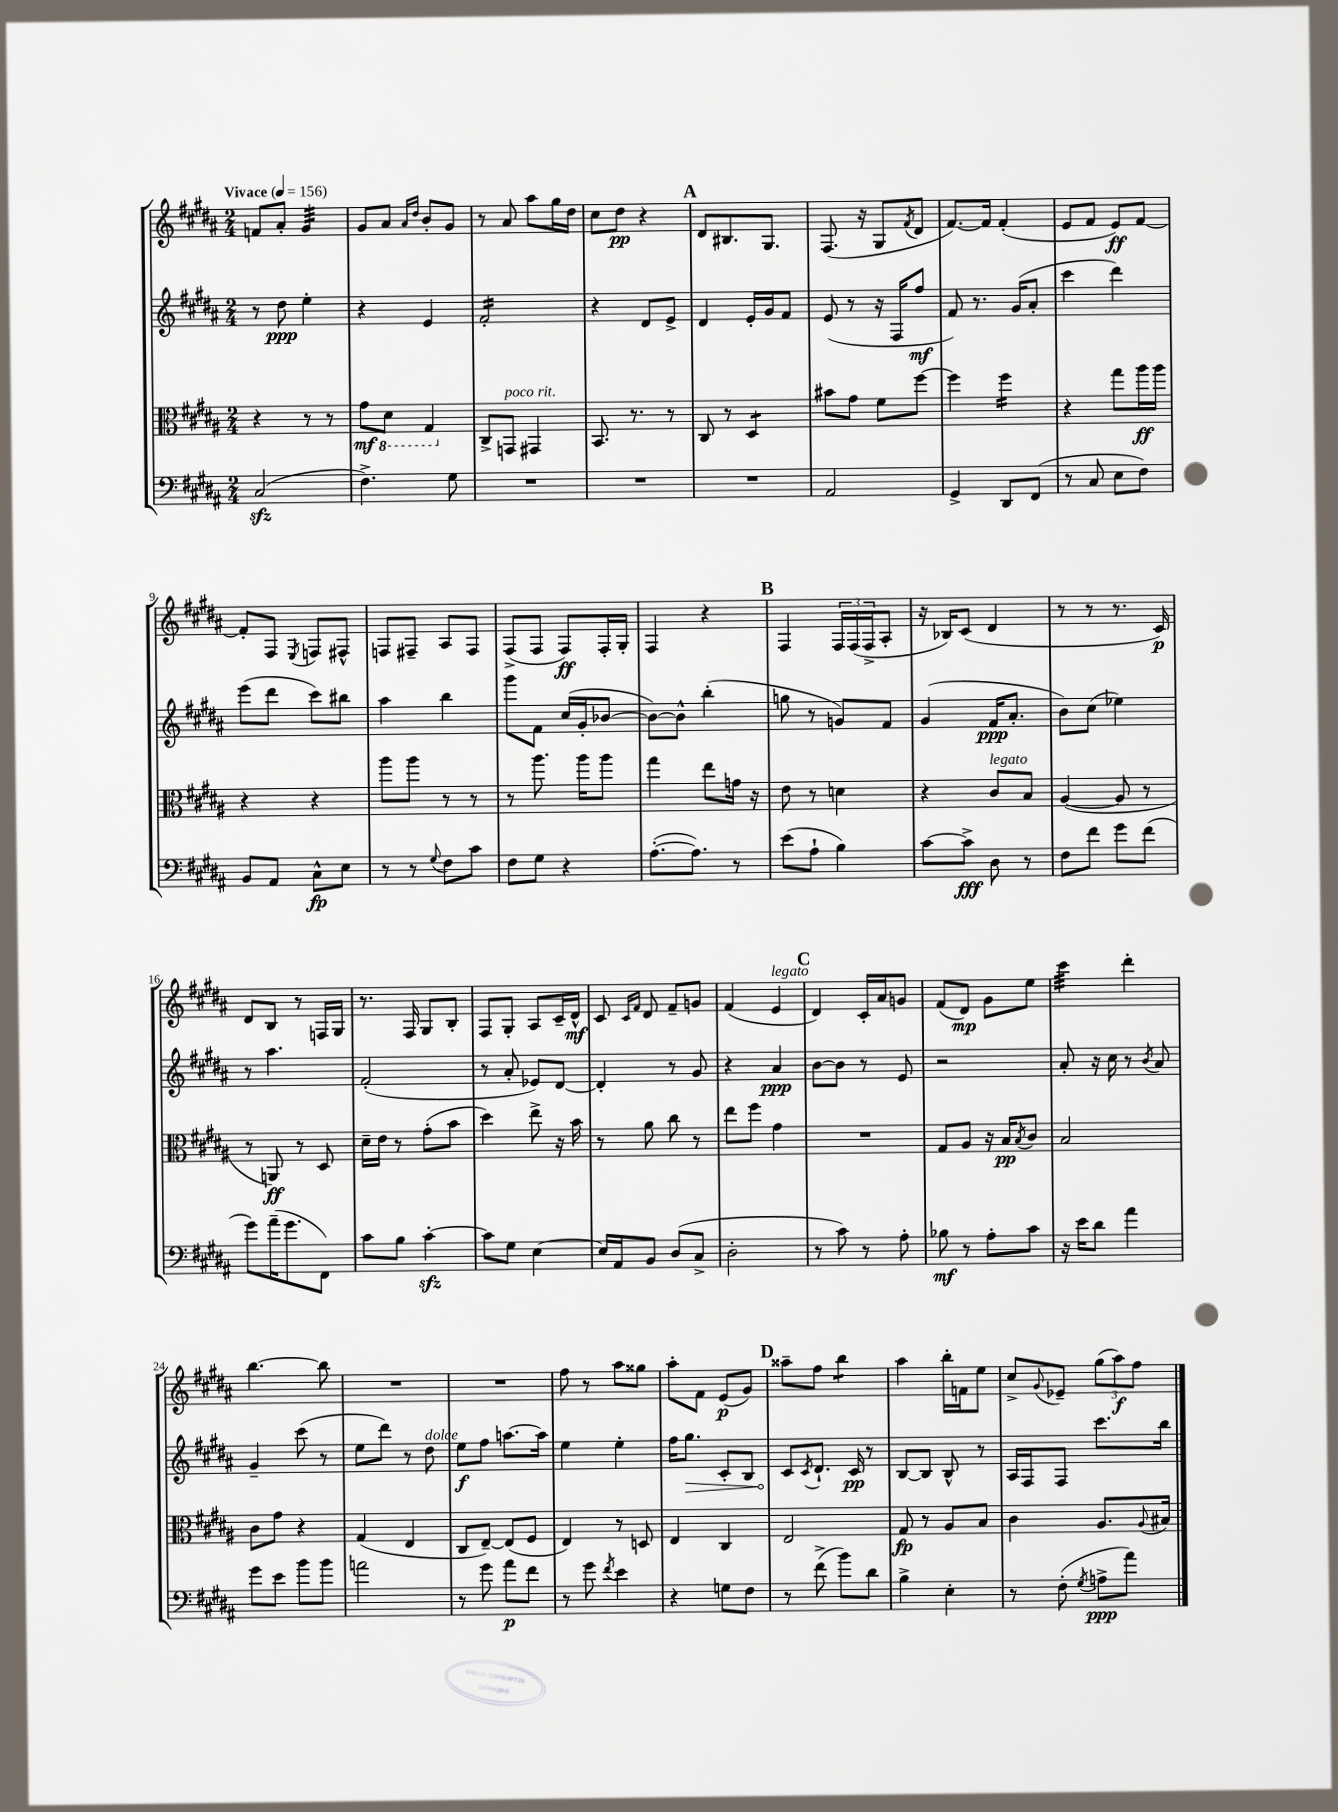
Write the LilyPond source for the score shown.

<<
\new StaffGroup <<
\new Staff = "s0" {
    \clef treble \key b \major \numericTimeSignature \time 2/4 \tempo "Vivace" 4 = 156
    f'8 ais'8-. gis'4:32 |
    gis'8 ais'8 \grace { ais'16 dis''16 } b'8-. gis'8 |
    r8 ais'8 ais''8 gis''16 dis''16 |
    cis''8 dis''8\pp r4 |
    \mark \markup { \bold "A" } dis'8 bis8. gis8. |
    fis8.( r16 gis8 \acciaccatura { fis'8 } dis'8 |
    fis'8.~) fis'16 fis'4-.( |
    e'8 fis'8 e'8\ff) fis'8~ |
    fis'8-. fis8 \acciaccatura { e8 } f8 fis8-^ |
    f8 fis8-- ais8 fis8 |
    fis8->( fis8 fis8\ff) fis16-. gis16-. |
    fis4 r4 |
    \mark \markup { \bold "B" } fis4 \tuplet 3/2 { fis16 fis16( fis16-> } ais8-. |
    r16 bes16) cis'8( dis'4 |
    r8 r8 r8. cis'16\p) |
    dis'8 b8 r8 f16 gis16 |
    r8. fis16 gis8 b8-. |
    fis8 gis8-. ais8 cis'16-- dis'16-^\mf |
    cis'8 \grace { cis'16 fis'16 } dis'8 fis'8-- g'8 |
    fis'4( e'4^\markup { \italic "legato" } |
    \mark \markup { \bold "C" } dis'4) cis'16-. ais'16 g'8 |
    fis'8( dis'8\mp) gis'8 e''8 |
    cis'''4:32 dis'''4-. |
    b''4.~ b''8 |
    R2 |
    R2 |
    fis''8 r8 ais''8 gisis''8 |
    ais''8-. fis'8 e'8\p( gis'8) |
    \mark \markup { \bold "D" } aisis''8-- fis''8 b''4:8 |
    ais''4 b''16-. f'16 e''8 |
    cis''8-> \appoggiatura { gis'8 } ees'8-- \tuplet 3/2 { gis''8( ais''8\f) fis''8 } \bar "|." |
}
\new Staff = "s1" {
    \clef treble \key b \major \numericTimeSignature \time 2/4
    r8 dis''8\ppp e''4-. |
    r4 e'4 |
    fis'2:16-. |
    r4 dis'8 e'8-> |
    \mark \markup { \bold "A" } dis'4 e'16-. gis'16 fis'8 |
    e'8( r8 r16 fis16 fis''8\mf |
    fis'8) r8. gis'16( ais'8-. |
    cis'''4 dis'''4) |
    e'''8( dis'''8 cis'''8) bis''8 |
    ais''4 b''4 |
    gis'''8 fis'8 cis''16( gis'16-. bes'8~ |
    bes'8~) bes'8-^ b''4-.( |
    \mark \markup { \bold "B" } g''8 r8 g'8) fis'8 |
    gis'4( fis'16\ppp ais'8.-. |
    b'8) cis''8( ees''4) |
    r8 ais''4. |
    fis'2-.( |
    r8 ais'8-. ees'8) dis'8~ |
    dis'4-. r8 gis'8 |
    r4 ais'4\ppp |
    \mark \markup { \bold "C" } b'8~ b'8 r8 e'8 |
    r2 |
    ais'8-. r16 cis''16 r8 \acciaccatura { b'8 } ais'8 |
    gis'4-- cis'''8( r8 |
    e''8 dis'''8) r8 dis''8^\markup { \italic "dolce" } |
    e''8\f fis''8 a''8.~ a''16 |
    e''4 e''4-. |
    fis''16 \once \override Hairpin.circled-tip = ##t gis''8.\> cis'8-. b8 |
    \mark \markup { \bold "D" } cis'8\! \acciaccatura { cis'8 } dis'8.-! cis'16\pp r8 |
    b8~ b8 b8-^ r8 |
    ais16 fis16 fis8 cis'''8. b''16 \bar "|." |
}
\new Staff = "s2" {
    \clef alto \key b \major \numericTimeSignature \time 2/4
    r4 r8 r8 |
    gis'8\mf \ottava #-1 dis8 gis,4 \ottava #0 |
    cis8-> g,8^\markup { \italic "poco rit." } gis,4 |
    b,8. r8. r8 |
    \mark \markup { \bold "A" } cis8 r8 dis4:8 |
    bis'8 gis'8 fis'8 fis''8~ |
    fis''4 fis''4:16 |
    r4 gis''8 ais''16\ff ais''16 |
    r4 r4 |
    ais''8 ais''8 r8 r8 |
    r8 ais''8. ais''16 ais''8 |
    gis''4 e''8 g'16 r16 |
    \mark \markup { \bold "B" } e'8 r8 d'4 |
    r4 cis'8^\markup { \italic "legato" } b8 |
    ais4~( ais8 r8 |
    r8 a,8\ff) r8 dis8 |
    dis'16-- e'16 r8 gis'8-.( b'8 |
    dis''4) e''8-> r16 b'16 |
    r8 ais'8 cis''8 r8 |
    e''8 fis''8 gis'4 |
    \mark \markup { \bold "C" } R2 |
    gis8 ais8 r16 b16\pp \acciaccatura { b8 } cis'8 |
    b2 |
    cis'8 gis'8 r4 |
    gis4( e4 |
    cis8 e8~--) e8( fis8 |
    e4) r8 d8 |
    e4 cis4 |
    \mark \markup { \bold "D" } e2 |
    gis8\fp r8 ais8 b8 |
    cis'4 ais8. \appoggiatura { ais8 } bis16 \bar "|." |
}
\new Staff = "s3" {
    \clef bass \key b \major \numericTimeSignature \time 2/4
    cis2\sfz( |
    fis4.->) gis8 |
    R2 |
    R2 |
    \mark \markup { \bold "A" } R2 |
    ais,2 |
    gis,4-> dis,8 fis,8( |
    r8 cis8 e8 fis8) |
    b,8 ais,8 cis8-^\fp e8 |
    r8 r8 \appoggiatura { gis8 } fis8 cis'8 |
    fis8 gis8 r4 |
    ais8.~-.( ais8.) r8 |
    \mark \markup { \bold "B" } e'8( ais8-! b4) |
    cis'8~ cis'8->\fff dis8 r8 |
    fis8 fis'8 gis'8 fis'8( |
    gis'8) ais'16--( gis'8. fis,8) |
    cis'8 b8 cis'4~-.\sfz |
    cis'8 gis8 e4~ |
    e16 ais,16 b,8 dis8( cis8-> |
    dis2-. |
    \mark \markup { \bold "C" } r8 cis'8) r8 ais8-. |
    bes8\mf r8 ais8-. cis'8 |
    r16 e'16 dis'8 ais'4 |
    gis'8 e'8 b'8 b'8 |
    a'2 |
    r8 gis'8 ais'8\p fis'8 |
    r8 gis'8 \acciaccatura { fis'8 } e'4 |
    r4 g8 fis8 |
    \mark \markup { \bold "D" } r8 fis'8->( b'8) dis'8 |
    b4-> e4-. |
    r8 fis8-.( \acciaccatura { gis8 } a8->\ppp ais'8) \bar "|." |
}
>>
>>
